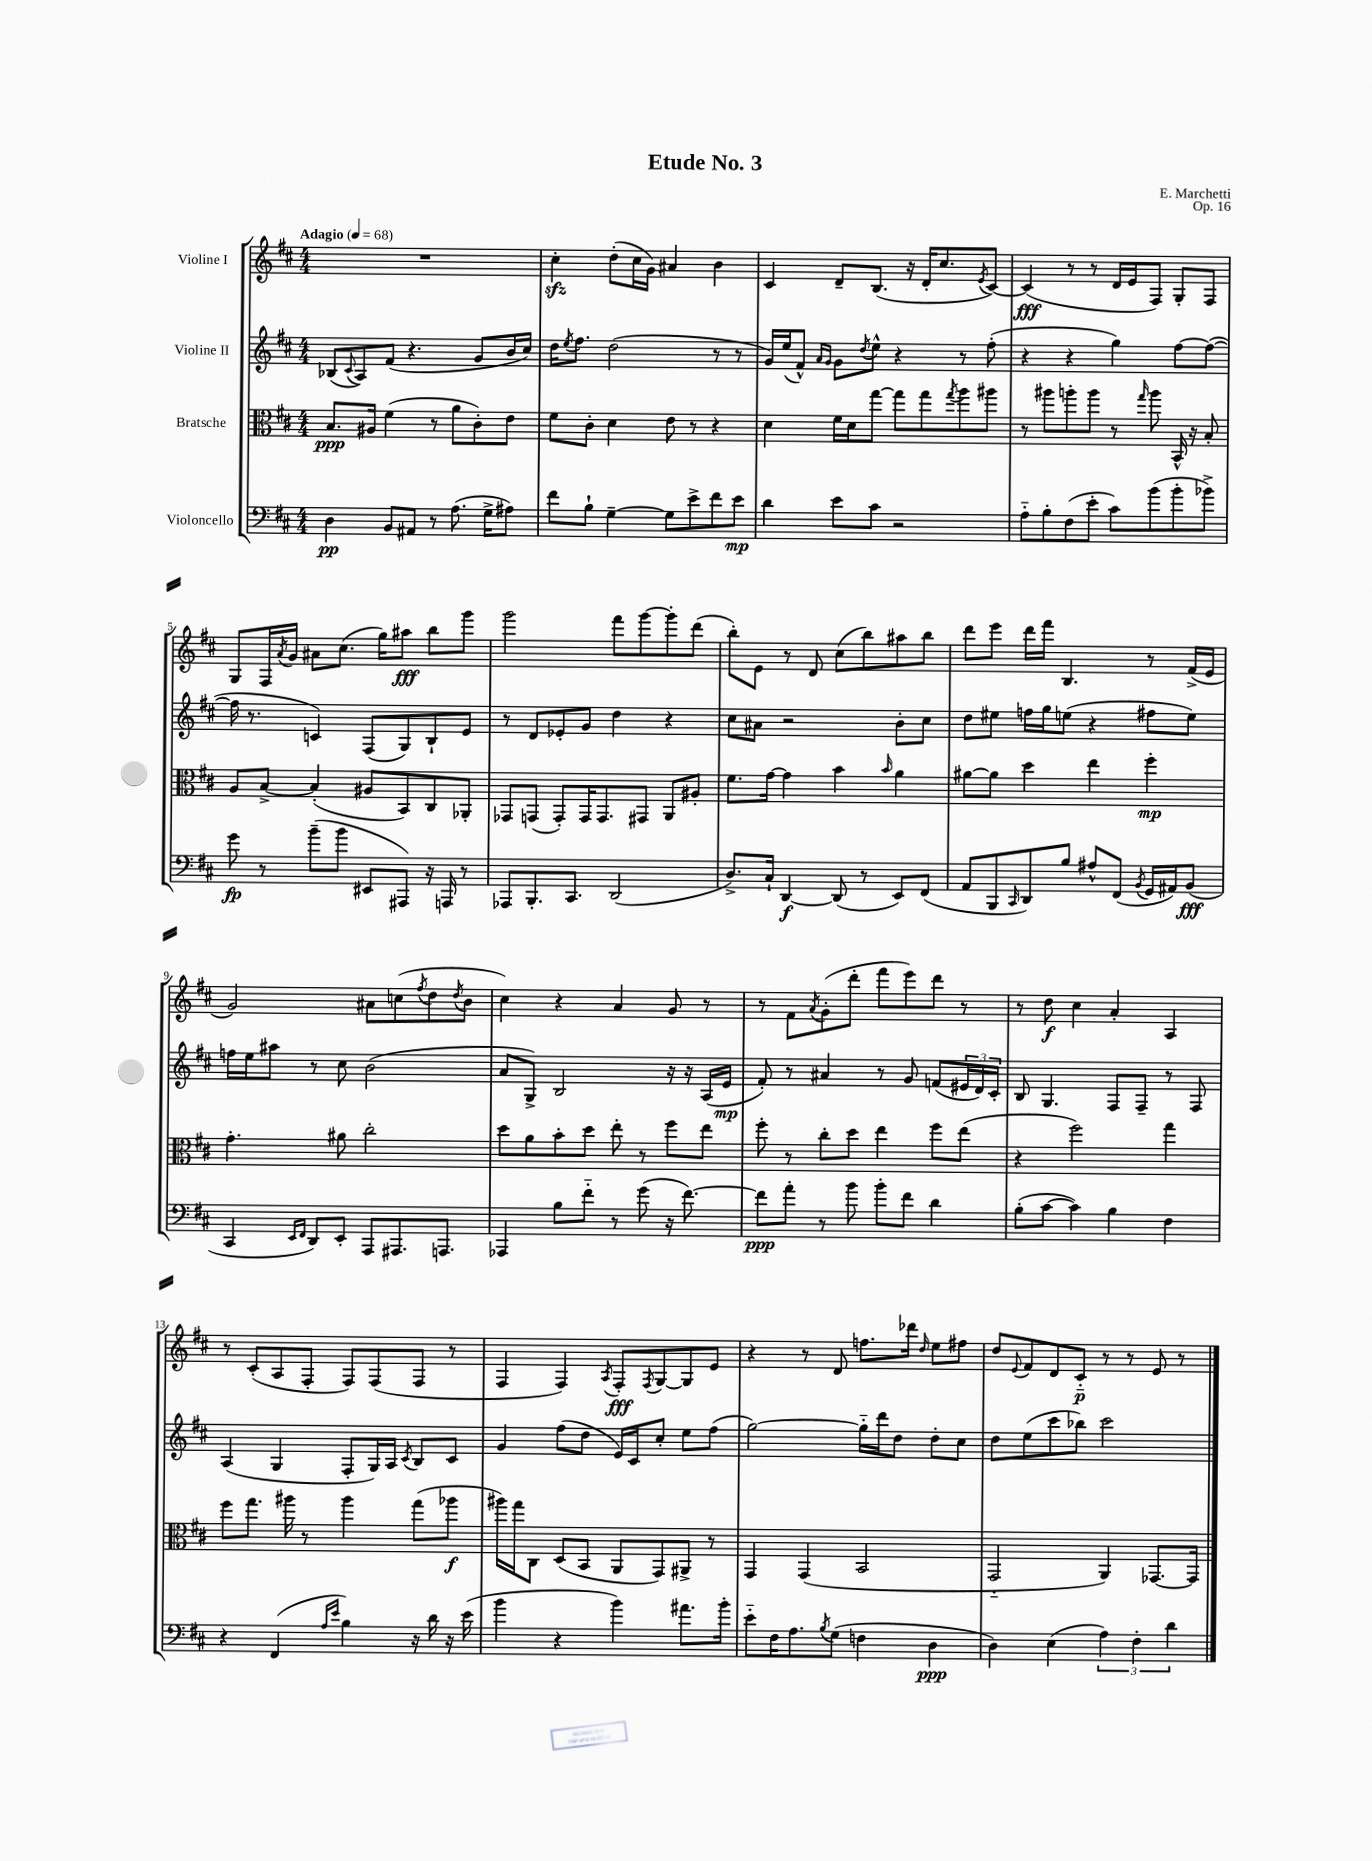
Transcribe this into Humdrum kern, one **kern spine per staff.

**kern	**kern	**kern	**kern
*staff4	*staff3	*staff2	*staff1
*clefF4	*clefC3	*clefG2	*clefG2
*k[f#c#]	*k[f#c#]	*k[f#c#]	*k[f#c#]
*M4/4	*M4/4	*M4/4	*M4/4
*MM68	*MM68	*MM68	*MM68
4D\	8.B/L	(8B-/L	1r
.	.	8qqc#/	.
.	.	8A/)	.
.	16A#/Jk	.	.
8BB/L	(4f#\	(8f#/J	.
8AA#/J	.	4.r	.
8r	8r	.	.
(8.A\	8a\L	.	.
.	8c#'\)	8g/L	.
16G^\LK	.	.	.
8A#\J)	8e\J	16b/L	.
.	.	16cc#/JJ)	.
=	=	=	=
8f#\L	8f#\L	16dd\LK	4cc#'\
.	.	8qee/	.
.	.	8.ff#\J	.
8B`\J	8c#'\J	.	.
[4G~\	4d\	(2dd\	(8dd'\L
.	.	.	16cc#\L
.	.	.	16g\JJ)
8G\]L	8e\	.	4a#/
8e^\	8r	.	.
8f#\	4r	8r	4b\
8e\J	.	8r	.
=	=	=	=
4d\	4d\	16g/LL)	4c#/
.	.	(16ee/J	.
.	.	8f#^^/J)	.
.	.	16qqa/LL	.
.	.	16qqg/JJ	.
8e\L	16f#\LL	8g\L	8d~/L
.	16d\J	.	.
.	.	8qdd/	.
8c#\J	[8gg\J	8ee^^\J	(8.B/J
2r	8gg\]L	4r	.
.	.	.	16r
.	8gg\	.	16d'/LK
.	.	.	8.cc#/
.	8qgg/	.	.
.	8aa\	8r	.
.	.	.	8qe/
.	8aa#\J	(8ff#'\	[8c#/J)
=	=	=	=
8A'~\L	8r	4r	(4c#/]
8B'\	8aa#\L	.	.
(8F#\	8aa'\	4r	8r
8e'\J	8aa\J	.	8r
8c#\L)	8r	4gg\)	16d/LL
.	.	.	16e/J
.	16qqgg/	.	.
(8b\	8aa\	.	8F#/J)
8b'\	16BB^^/	[8ff#\L	8G'/L
.	16r	.	.
8b-^\J)	8B'/	(8ff#\_J	8F#/J
=	=	=	=
8g\	8A/L	16ff#\]	8G/L
.	.	8.r	.
8r	[8B^/J	.	16F#/L
.	.	.	8qa/
.	.	.	16g/JJ
(8b~\L	(4B'/]	4c/)	8a#\L
8b\J	.	.	(8.cc#\J
8EE#/L	8A#/L	(8F#/L	.
.	.	.	16gg\LK)
8AAA#/J)	8BB/)	8G/)	8aa#\J
16r	8C#/	8B`/	8bb\L
16AAA/	.	.	.
8r	8AA-'/J	8e/J	8ggg\J
=	=	=	=
8AAA-/L	8GG-/L	8r	2ggg\
8.BBB'/	(8GG/J	8d/L	.
.	8GG'/L)	8e-'/	.
8.CC#/J	.	.	.
.	16GG/K	8g/J	.
.	8.GG/	.	.
(2DD/	.	4dd\	8fff#\L
.	8GG#/J	.	[8ggg\
.	8AA/L	4r	8ggg'\]
.	8A#'/J	.	(8ddd\J
=	=	=	=
8.D^/L)	8.f#\L	8cc#\L	8bb'\L)
.	.	8a#\J	8e\J
16C#`/Jk	[16g\Jk	.	.
[4DD/	4g\]	2r	8r
.	.	.	8d/
(8DD/]	4b\	.	(8cc#\L
8r	.	.	8bb\)
.	16qqb/	.	.
8EE/L)	4a\	8b'\L	8aa#\
(8FF#/J	.	8cc#\J	8bb\J
=	=	=	=
8AA/L	[8a#\L	8dd\L	8ddd\L
8BBB/	8a#\]J	8ee#\J	8eee\J
16qqCC#/	.	.	.
8DD/)	4dd\	16ff\LL	16ddd\LL
.	.	16gg\J	16fff#\JJ
8B/J	.	(8ee\J	4.B/
8A#^^/L	4ee\	4r	.
(8FF#/J	.	.	.
8qBB/	.	.	.
16GG/LL	4ff#'\	8ff#\L	8r
16AA#/J)	.	.	.
(8BB/J	.	8ee\J)	(16f#^/LL
.	.	.	16e/JJ
=	=	=	=
4CC#/	4.g'\	16ff\LL	2g/)
.	.	16ee\J	.
.	.	8aa#\J	.
16qqEE/LL	.	.	.
16qqFF#/JJ	.	.	.
8DD/L)	.	8r	.
8EE'/J	8a#\	8cc#\	.
8AAA/L	2cc#'\	(2b\	8a#\L
8.AAA#/	.	.	(8cc\
.	.	.	8qff#/
.	.	.	8dd\
8.AAA/J	.	.	.
.	.	.	8qdd/
.	.	.	8b\J
=	=	=	=
4AAA-/	8dd\L	8a/L	4cc#\)
.	8a\	8G^/J)	.
8B\L	8b'\	2B/	4r
8f#'~\J	8dd\J	.	.
8r	8ee'\	.	4a/
(8g\	8r	.	.
16r	8ff#\L	16r	8g/
[8.f#\)	.	16r	.
.	8ee\J	(16A/LL	8r
.	.	16e/JJ	.
=	=	=	=
8f#\]L	8ff#'\	8f#'/)	8r
8a'\J	8r	8r	8f#\L
.	.	.	8qa/
8r	8cc#'\L	4a#/	(8g'\
8b\	8dd\J	.	8ddd'\J
8b'\L	4ee\	8r	8fff#\L
8f#\J	.	8g/	8eee\)
4d\	8ff#\L	(8f/L	8ddd\J
.	(8ee\J	24e#/L	8r
.	.	24d/)	.
.	.	24c#'/JJ	.
=	=	=	=
(8B'\L	4r	8B/	8r
[8c#\J	.	4.G/	8dd\
4c#\])	2ff#\)	.	4cc#\
4B\	.	8F#/L	4a'/
.	.	8F#~/J	.
4F#\	4gg\	8r	4A/
.	.	8F#/	.
=	=	=	=
4r	8ff#\L	(4A/	8r
.	8.gg\J	.	(8c#'/L
(4FF#/	.	4G/	8A/
.	16aa#\	.	.
.	8r	.	8F#'/J
16qqA/LL	.	.	.
16qqe/JJ	.	.	.
4B\)	4aa#\	8F#'/L	8F#/L)
.	.	16G/L)	(8F#/
.	.	16A/JJ	.
.	.	8qc#/	.
16r	(8gg\L	8B/L	8F#/J
16d\	.	.	.
16r	8aa-\J	8c#/J	8r
(16e\	.	.	.
=	=	=	=
4b\	16aa#\LL)	4g/	4F#/
.	16gg\J	.	.
.	8C#\J	.	.
4r	(8D/L	(8ff#\L	4F#/)
.	8BB/J	8dd\J	.
.	.	.	8qA/
4b\)	8AA/L	16e/LL)	8F#'/L
.	.	16c#/J	.
.	.	.	8qF#/
.	8GG/)	8cc#'/J	[8G/
8.a#\L	8AA#^/J	8ee\L	8G/]
.	8r	(8ff#\J	8e/J
16b'\Jk	.	.	.
=	=	=	=
8e'~\L	4GG/	[2gg\)	4r
16F#\K	.	.	.
8.A\	.	.	.
.	(4GG/	.	8r
8qB/	.	.	.
(8G\J	.	.	8d/
4F\	2BB/	16gg'~\]LL	8.ff\L
.	.	16ddd\J	.
.	.	8dd\J	.
.	.	.	16ddd-\Jk
.	.	.	16qqdd/
4D\	.	8dd'\L	8ee\L
.	.	8cc#\J	8ff#\J
=	=	=	=
4D\)	2GG'~/	8dd\L	8dd/L
.	.	.	8qqe/
.	.	(8ee\	8f#/
(4E\	.	8ccc#\	8d/
.	.	8bb-\J)	8c#'~/J
6A\)	4AA/)	2ccc#\	8r
.	.	.	8r
6F#'\	.	.	.
.	[8.GG-/L	.	8e/
6d\	.	.	.
.	.	.	8r
.	16GG-/]Jk	.	.
==	==	==	==
*-	*-	*-	*-
